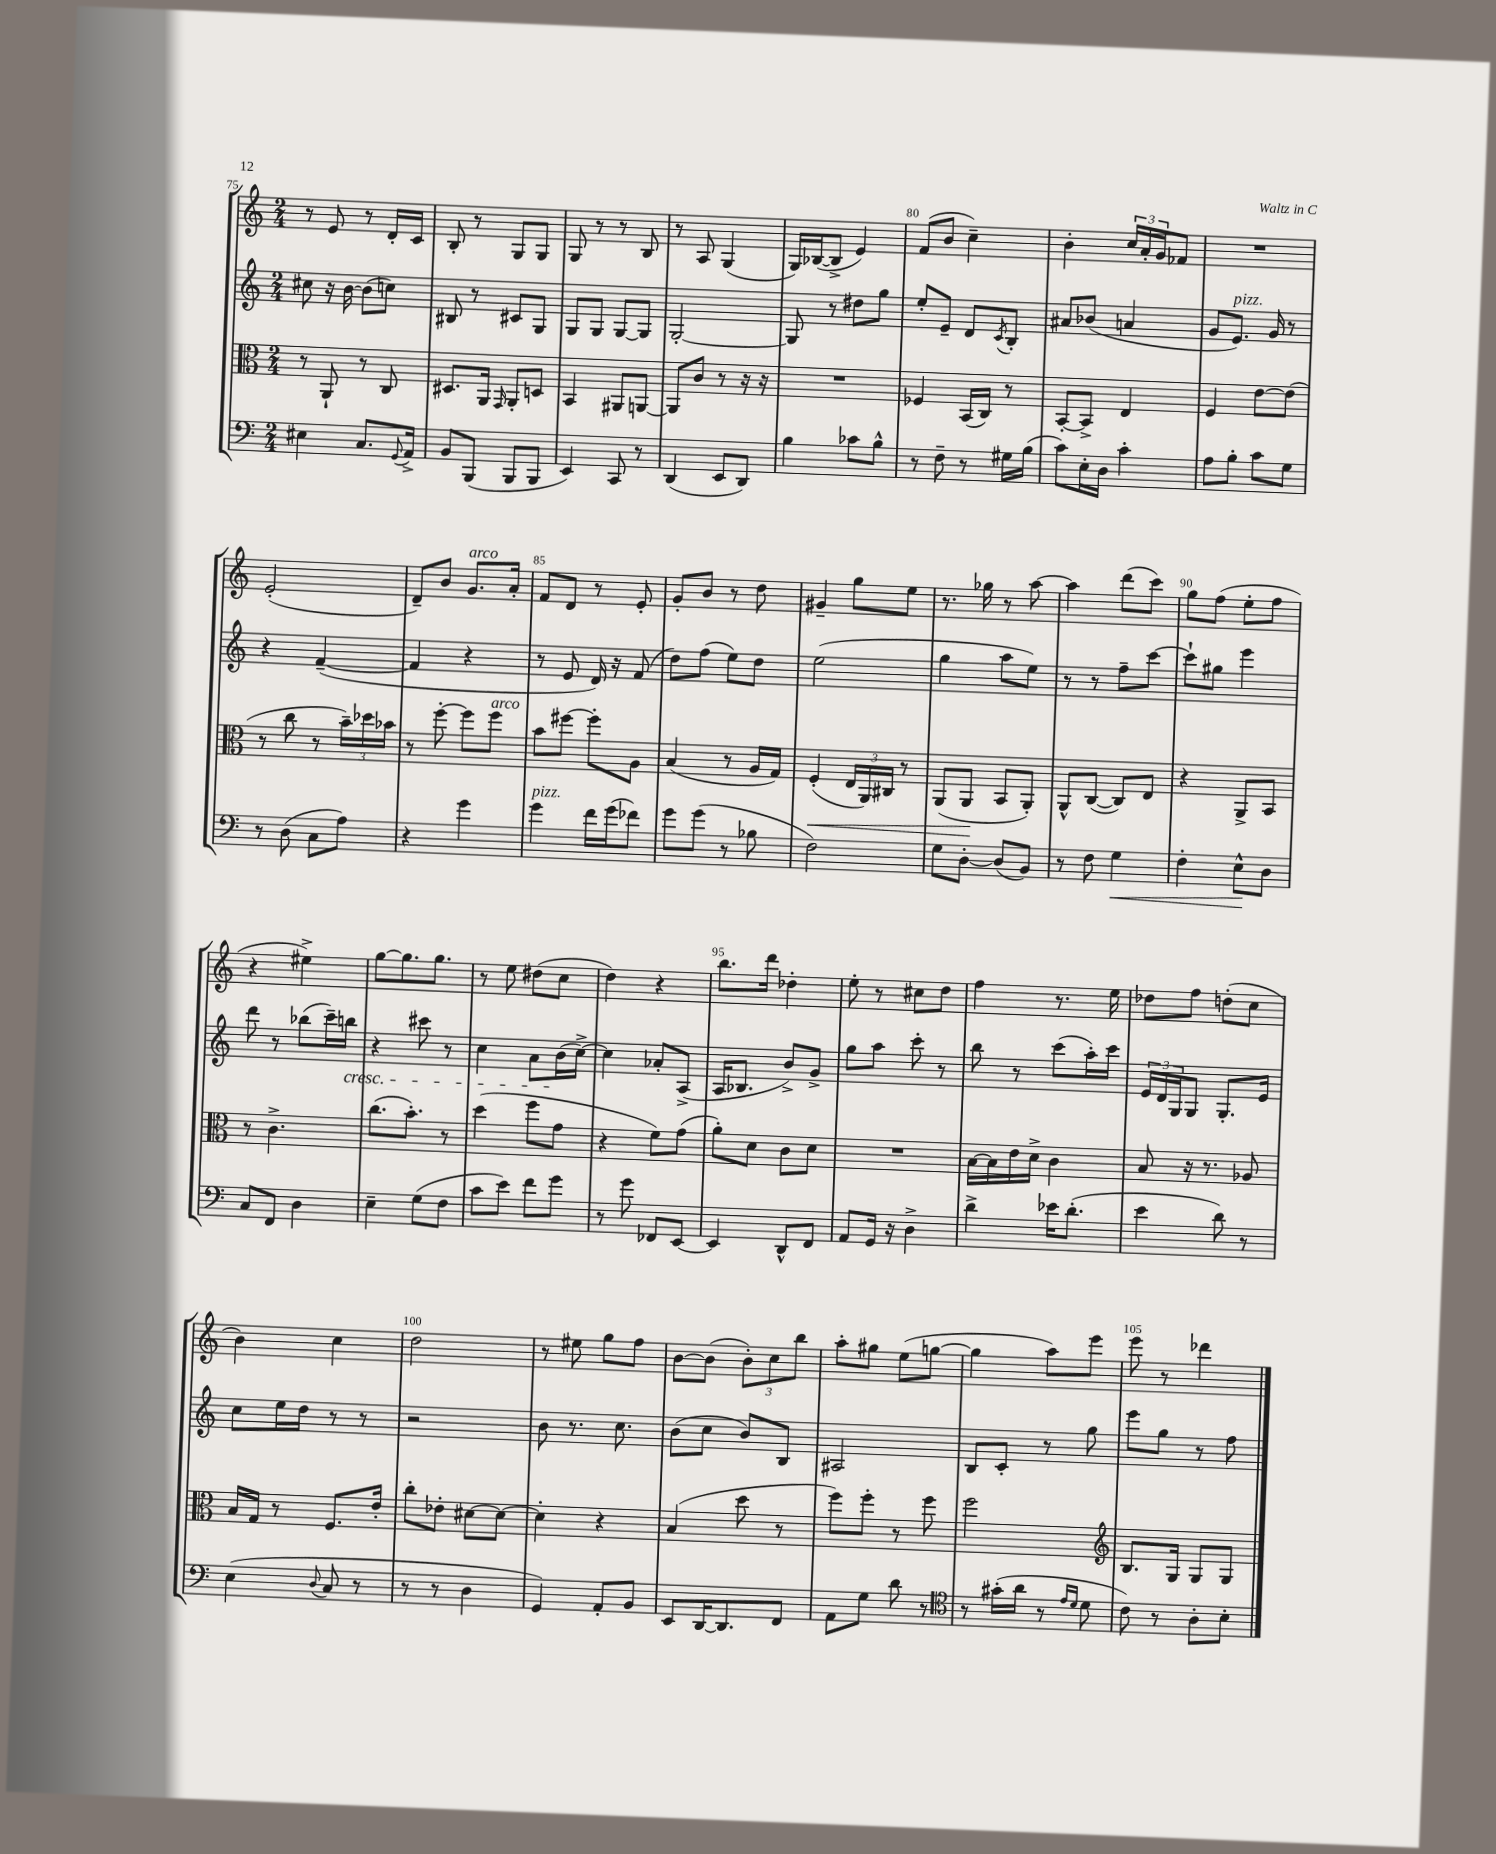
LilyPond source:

<<
\new StaffGroup <<
\new Staff = "s0" {
    \clef treble \key c \major \numericTimeSignature \time 2/4
    r8 e'8 r8 d'16-. c'16 |
    b8-. r8 g8 g8 |
    g8 r8 r8 b8 |
    r8 a8 g4( |
    g16) bes16~( bes8-> e'4) |
    f'8( b'8 c''4--) |
    b'4-. \tuplet 3/2 { c''16 a'16-. g'16 } fes'8 |
    R2 |
    e'2-.( |
    d'8--) b'8 g'8.^\markup { \italic "arco" } a'16-. |
    f'8 d'8 r8 e'8-. |
    g'8-. b'8 r8 d''8 |
    gis'4-- g''8 e''8 |
    r8. ges''16 r8 a''8~ |
    a''4 d'''8( c'''8) |
    g''8 f''8( e''8-. f''8 |
    r4 eis''4->) |
    g''8~ g''8. g''8. |
    r8 e''8 dis''8( c''8 |
    d''4) r4 |
    b''8. d'''16 des''4-. |
    e''8-. r8 cis''8 d''8 |
    f''4 r8. e''16 |
    des''8 f''8 d''8-.( c''8 |
    b'4) c''4 |
    d''2 |
    r8 eis''8 g''8 f''8 |
    b'8~ b'8( \tuplet 3/2 { b'8-.) c''8 b''8 } |
    a''8-. gis''8 e''8( g''8~ |
    g''4 a''8) e'''8 |
    e'''8 r8 des'''4 \bar "|." |
}
\new Staff = "s1" {
    \clef treble \key c \major \numericTimeSignature \time 2/4
    cis''8 r16 b'16~ b'8( c''8) |
    bis8 r8 cis'8 g8 |
    g8 g8 g8~ g8 |
    g2~-. |
    g8 r8 dis''8 g''8 |
    e''8-. e'8-- d'8 \acciaccatura { c'8 } b8-. |
    ais'8 bes'8( a'4 |
    g'8 e'8.^\markup { \italic "pizz." }) g'16 r8 |
    r4 f'4~--( |
    f'4 r4 |
    r8 e'8 d'16) r16 f'8( |
    d''8) f''8( e''8) d''8 |
    e''2( |
    g''4 a''8 e''8) |
    r8 r8 f''8-- c'''8~ |
    c'''8-! gis''8 e'''4 |
    d'''8 r8 bes''8( c'''16--) b''16\cresc |
    r4 cis'''8 r8 |
    c''4 a'8 b'16\!( c''16~->) |
    c''4 aes'8-. a8->( |
    a16 bes8. b'8->) g'8-> |
    g''8 a''8 c'''8-. r8 |
    b''8 r8 c'''8( a''16-.) c'''16 |
    \tuplet 3/2 { e'16 d'16 g16 } g8 g8.-. e'16 |
    c''8 e''16 d''16 r8 r8 |
    r2 |
    b'8 r8. c''8. |
    b'8( c''8 b'8) b8 |
    ais2 |
    b8 c'8-. r8 g''8 |
    e'''8 g''8 r8 f''8 \bar "|." |
}
\new Staff = "s2" {
    \clef alto \key c \major \numericTimeSignature \time 2/4
    r8 a,8-! r8 c8 |
    dis8. a,16 \grace { g,16 } a,8-. d8 |
    b,4 ais,8 a,8~ |
    a,8 c'8 r8 r16 r16 |
    R2 |
    fes4 b,16( c16) r8 |
    b,8~-. b,8-> e4 |
    f4 e'8~ e'8( |
    r8 c''8 r8 \tuplet 3/2 { b'16--) des''16 bes'16 } |
    r8 f''8~-. f''8 f''8^\markup { \italic "arco" } |
    b'8 fis''8~ fis''8-. a8 |
    b4( r8 a16 g16) |
    f4-.\<( \tuplet 3/2 { e16 a,16) cis16 } r8 |
    a,8( a,8\! b,8 a,8-.) |
    a,8-^ c8~( c8) e8 |
    r4 a,8-> b,8 |
    r8 c'4.-> |
    c''8.( b'8.-.) r8 |
    d''4( f''8 g'8 |
    r4 f'8) g'8( |
    a'8-.) d'8 c'8 d'8 |
    R2 |
    b16~ b16 e'16 d'16-> c'4 |
    b8 r16 r8. aes8 |
    b16 g16 r8 f8. e'16-. |
    c''8-. ees'8-. dis'8~ dis'8~ |
    dis'4-. r4 |
    b4( d''8 r8 |
    f''8) f''8-. r8 f''8 |
    f''2 |
    \clef treble b8. g16 g8 g8 \bar "|." |
}
\new Staff = "s3" {
    \clef bass \key c \major \numericTimeSignature \time 2/4
    eis4 c8. \appoggiatura { g,8 } a,16-> |
    b,8 b,,8( b,,8 b,,8 |
    e,4) c,8 r8 |
    d,4( e,8 d,8) |
    b4 ces'8 b8-^ |
    r8 f8-- r8 gis16 b16( |
    c'8) e16-. d16 c'4-. |
    a8 b8-. c'8 g8 |
    r8 d8( c8 a8) |
    r4 g'4 |
    g'4^\markup { \italic "pizz." } f'16 g'16( fes'8) |
    g'8 g'8( r8 bes8 |
    f2) |
    g8 d8~-. d8( b,8) |
    r8 f8 g4\< |
    f4-. e8-^\! d8 |
    c8 f,8 d4 |
    e4-- g8( f8 |
    c'8 e'8) f'8 g'8 |
    r8 g'8 fes,8 e,8~ |
    e,4 d,8-^ f,8 |
    a,8 g,16 r16 d4-> |
    d'4-> ees'16 d'8.-.( |
    e'4 d'8) r8 |
    e4( \appoggiatura { d8 } c8 r8 |
    r8 r8 d4 |
    g,4) a,8-. b,8 |
    e,8 d,16~ d,8. f,8 |
    a,8 g8 d'8 r8 |
    \clef tenor r8 gis'16-.( a'16 r8 \grace { e'16 d'16 } d'8 |
    c'8) r8 a8-. b8-. \bar "|." |
}
>>
>>
\layout { \context { \Score currentBarNumber = #75 \override BarNumber.break-visibility = ##(#f #t #t) barNumberVisibility = #(every-nth-bar-number-visible 5) } }
